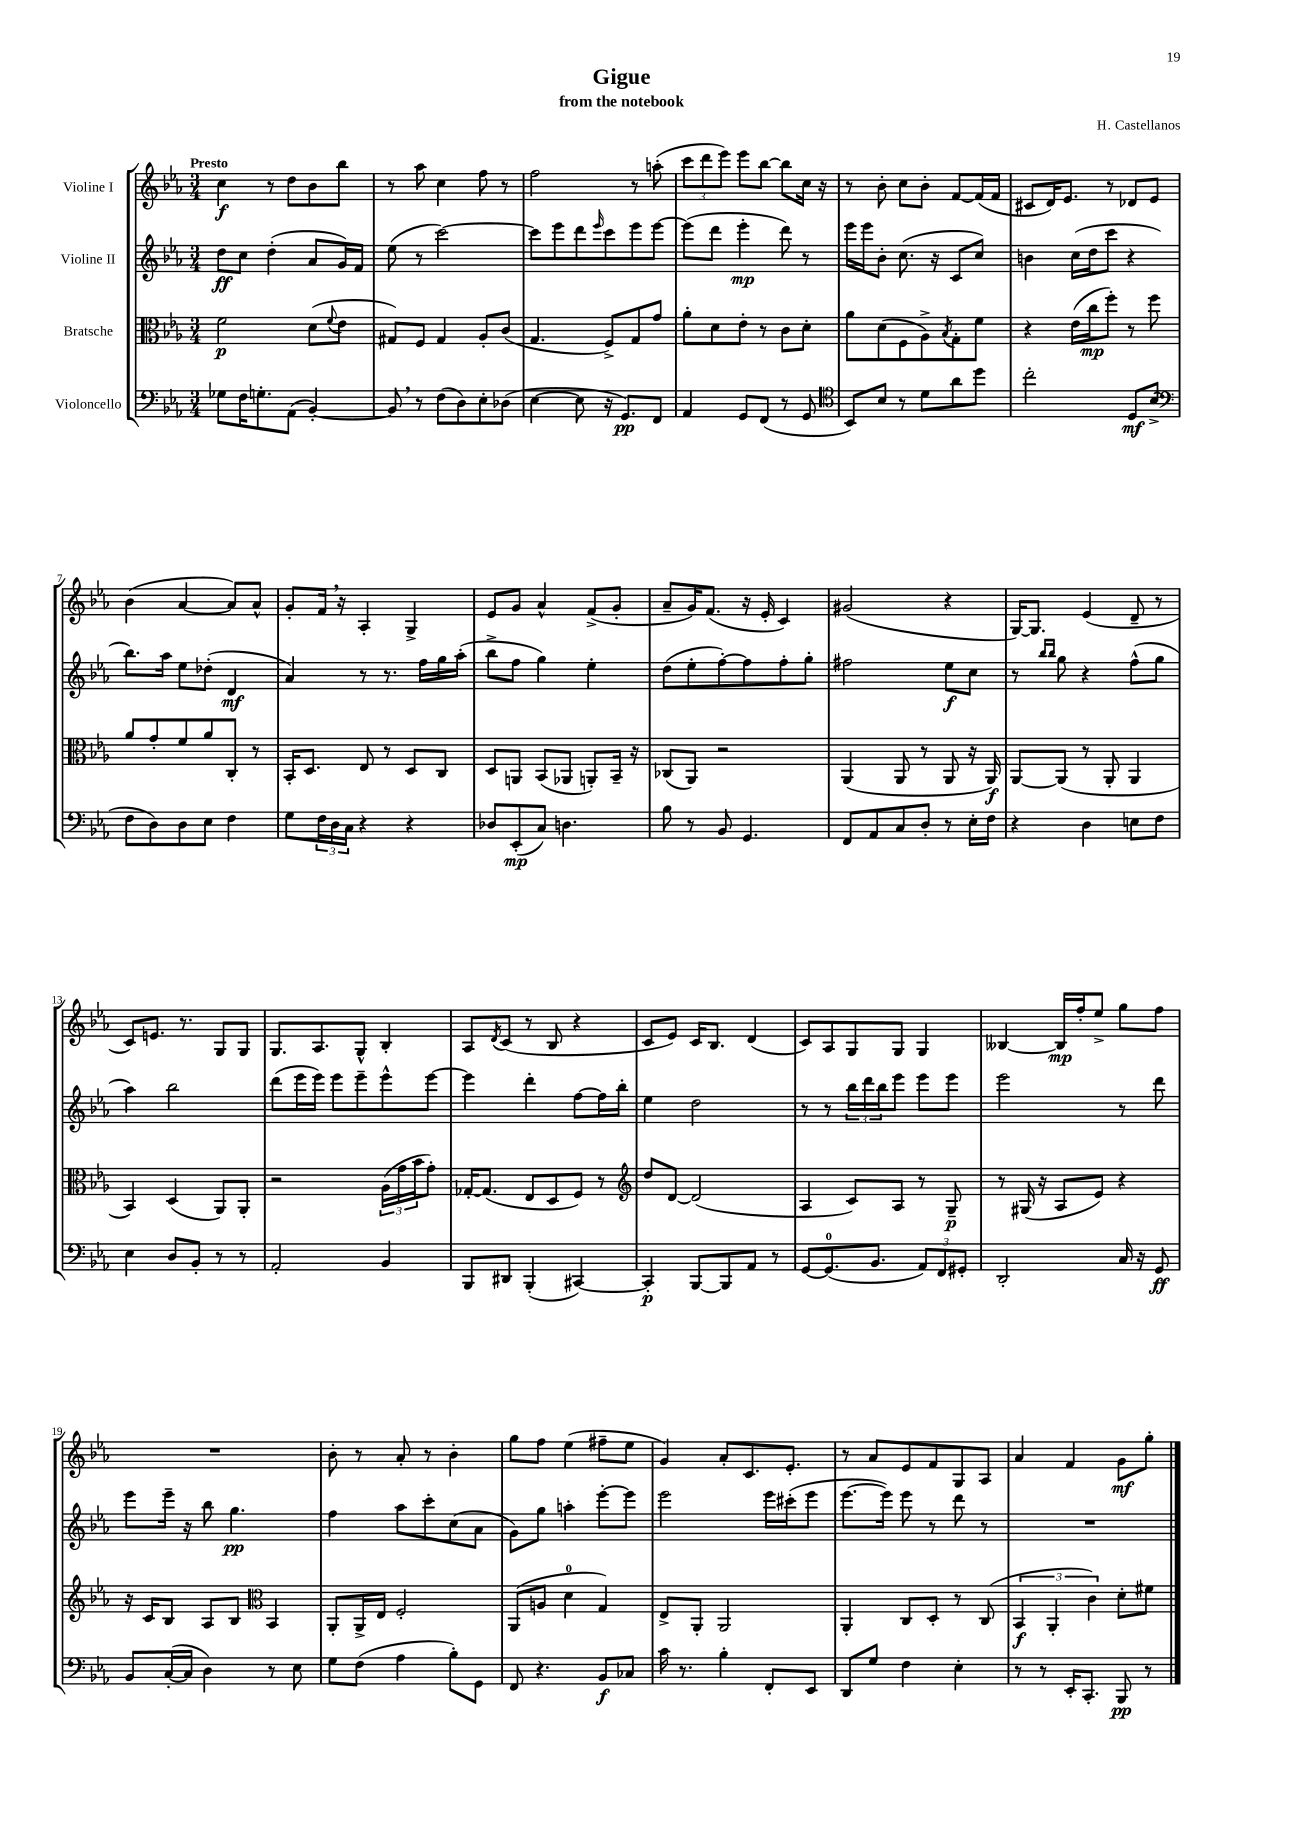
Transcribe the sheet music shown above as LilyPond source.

\header { title = "Gigue" composer = "H. Castellanos" subtitle = "from the notebook" }
<<
\new StaffGroup <<
\new Staff = "s0" \with { instrumentName = "Violine I" } {
    \clef treble \key ees \major \numericTimeSignature \time 3/4 \tempo "Presto"
    c''4\f r8 d''8 bes'8 bes''8 |
    r8 aes''8 c''4 f''8 r8 |
    f''2 r8 a''8-.( |
    \tuplet 3/2 { c'''8 d'''8 ees'''8) } ees'''8 bes''8~ bes''8 c''16 r16 |
    r8 bes'8-. c''8 bes'8-. f'8~ f'16( f'16 |
    cis'8 d'16) ees'8. r8 des'8 ees'8 |
    bes'4( aes'4~ aes'8) aes'8-^ |
    g'8-. f'16 \breathe r16 aes4-. g4-> |
    ees'8 g'8 aes'4-^ f'8->( g'8-. |
    aes'8-- g'16) f'8.( r16 ees'16-. c'4) |
    gis'2( r4 |
    g16~) g8. ees'4( d'8-- r8 |
    c'8) e'8. r8. g8 g8 |
    g8. aes8. g8-^ bes4-. |
    aes8 \acciaccatura { d'8 } c'8( r8 bes8 r4 |
    c'8 ees'8) c'16 bes8. d'4( |
    c'8) aes8 g8 g8 g4 |
    beses4~ beses16\mp f''16-. ees''8-> g''8 f''8 |
    R2. |
    bes'8-. r8 aes'8-. r8 bes'4-. |
    g''8 f''8 ees''4( fis''8-- ees''8 |
    g'4) aes'8-. c'8. ees'8.-. |
    r8 aes'8 ees'8 f'8 g8 aes8 |
    aes'4 f'4 g'8\mf g''8-. \bar "|." |
}
\new Staff = "s1" \with { instrumentName = "Violine II" } {
    \clef treble \key ees \major \numericTimeSignature \time 3/4
    d''8\ff c''8 d''4-.( aes'8 g'16) f'16 |
    ees''8( r8 c'''2~) |
    c'''8 ees'''8 d'''8 \grace { ees'''16 } c'''8 ees'''8 ees'''8~ |
    ees'''8( d'''8 ees'''4-.\mp d'''8) r8 |
    ees'''16 ees'''16 bes'8-. c''8.( r16 c'8 c''8) |
    b'4 c''16( d''16 c'''8 r4 |
    bes''8.) aes''16 ees''8 des''8-.( d'4\mf |
    aes'4) r8 r8. f''16 g''16 aes''16-.( |
    bes''8-> f''8 g''4) ees''4-. |
    d''8( ees''8-. f''8~-.) f''8 f''8-. g''8-. |
    fis''2 ees''8\f c''8 |
    r8 \grace { bes''16 bes''16 } g''8 r4 f''8-^( g''8 |
    aes''4) bes''2 |
    d'''8( ees'''16 ees'''16) ees'''8 ees'''8-- ees'''8-^ ees'''8~ |
    ees'''4 d'''4-. f''8~ f''16 bes''16-. |
    ees''4 d''2 |
    r8 r8 \tuplet 3/2 { bes''16 d'''16 bes''16 } ees'''8 ees'''8 ees'''8 |
    ees'''2 r8 d'''8 |
    ees'''8 ees'''16-- r16 bes''8 g''4.\pp |
    f''4 aes''8 c'''8-. c''8( aes'8 |
    g'8) g''8 a''4-. ees'''8~-. ees'''8 |
    ees'''2 ees'''16 cis'''16-.( ees'''8 |
    ees'''8.~ ees'''16) ees'''8 r8 d'''8 r8 |
    R2. \bar "|." |
}
\new Staff = "s2" \with { instrumentName = "Bratsche" } {
    \clef alto \key ees \major \numericTimeSignature \time 3/4
    f'2\p d'8( \appoggiatura { f'8 } ees'8 |
    gis8) f8 gis4 aes8-. c'8( |
    g4. f8->) g8 g'8 |
    aes'8-. d'8 ees'8-. r8 c'8 d'8-. |
    aes'8 d'8( f8 aes8->) \acciaccatura { bes8 } g8-. f'8 |
    r4 ees'16( c''16\mp f''8-.) r8 f''8 |
    aes'8 g'8-. f'8 aes'8 c8-. r8 |
    bes,16-. d8. ees8 r8 d8 c8 |
    d8 a,8 bes,8( aes,8 a,8-.) bes,16-- r16 |
    ces8( aes,8) r2 |
    aes,4( aes,8 r8 aes,8 r16 aes,16\f) |
    aes,8~ aes,8( r8 aes,8-. aes,4 |
    bes,4) d4( aes,8) aes,8-. |
    r2 \tuplet 3/2 { aes16( g'16 bes'16 } g'8-.) |
    ges16~-. ges8.( ees8 d8 f8) r8 |
    \clef treble d''8 d'8~ d'2( |
    aes4 c'8) aes8 r8 g8--\p |
    r8 gis16( r16 aes8 ees'8) r4 |
    r16 c'16 bes8 aes8 bes8 \clef alto bes,4 |
    aes,8-. aes,16-> ees16 f2-. |
    aes,8( a8 d'4-0 g4) |
    ees8-> aes,8-. aes,2 |
    aes,4-. c8 d8-. r8 c8( |
    \tuplet 3/2 { bes,4\f aes,4-. c'4) } d'8-. fis'8 \bar "|." |
}
\new Staff = "s3" \with { instrumentName = "Violoncello" } {
    \clef bass \key ees \major \numericTimeSignature \time 3/4
    ges8 f16 g8.-. aes,8( bes,4~-.) |
    bes,8 \breathe r8 f8( d8) ees8-. des8( |
    ees4~ ees8 r16 g,8.\pp) f,8 |
    aes,4 g,8 f,8( r8 g,8 |
    \clef tenor bes,8) bes8 r8 d'8 aes'8 d''8 |
    c''2-. d8\mf bes8->( |
    \clef bass f8 d8) d8 ees8 f4 |
    g8 \tuplet 3/2 { f16 d16 c16 } r4 r4 |
    des8 ees,8-.\mp( c8) d4. |
    bes8 r8 bes,8 g,4. |
    f,8 aes,8 c8 d8-. r8 ees16-. f16 |
    r4 d4 e8 f8 |
    ees4 d8 bes,8-. r8 r8 |
    aes,2-. bes,4 |
    bes,,8 dis,8 bes,,4-.( cis,4~) |
    cis,4-.\p bes,,8~ bes,,8 aes,8 r8 |
    g,8~ g,8.-0( bes,8. \tuplet 3/2 { aes,8) f,8 gis,8-. } |
    d,2-. c16 r16 g,8\ff |
    bes,8 c16~-.( c16 d4) r8 ees8 |
    g8 f8( aes4 bes8-.) g,8 |
    f,8 r4. bes,8\f ces8 |
    c'16 r8. bes4-. f,8-. ees,8 |
    d,8 g8 f4 ees4-. |
    r8 r8 ees,16-. c,8.-. bes,,8\pp r8 \bar "|." |
}
>>
>>
